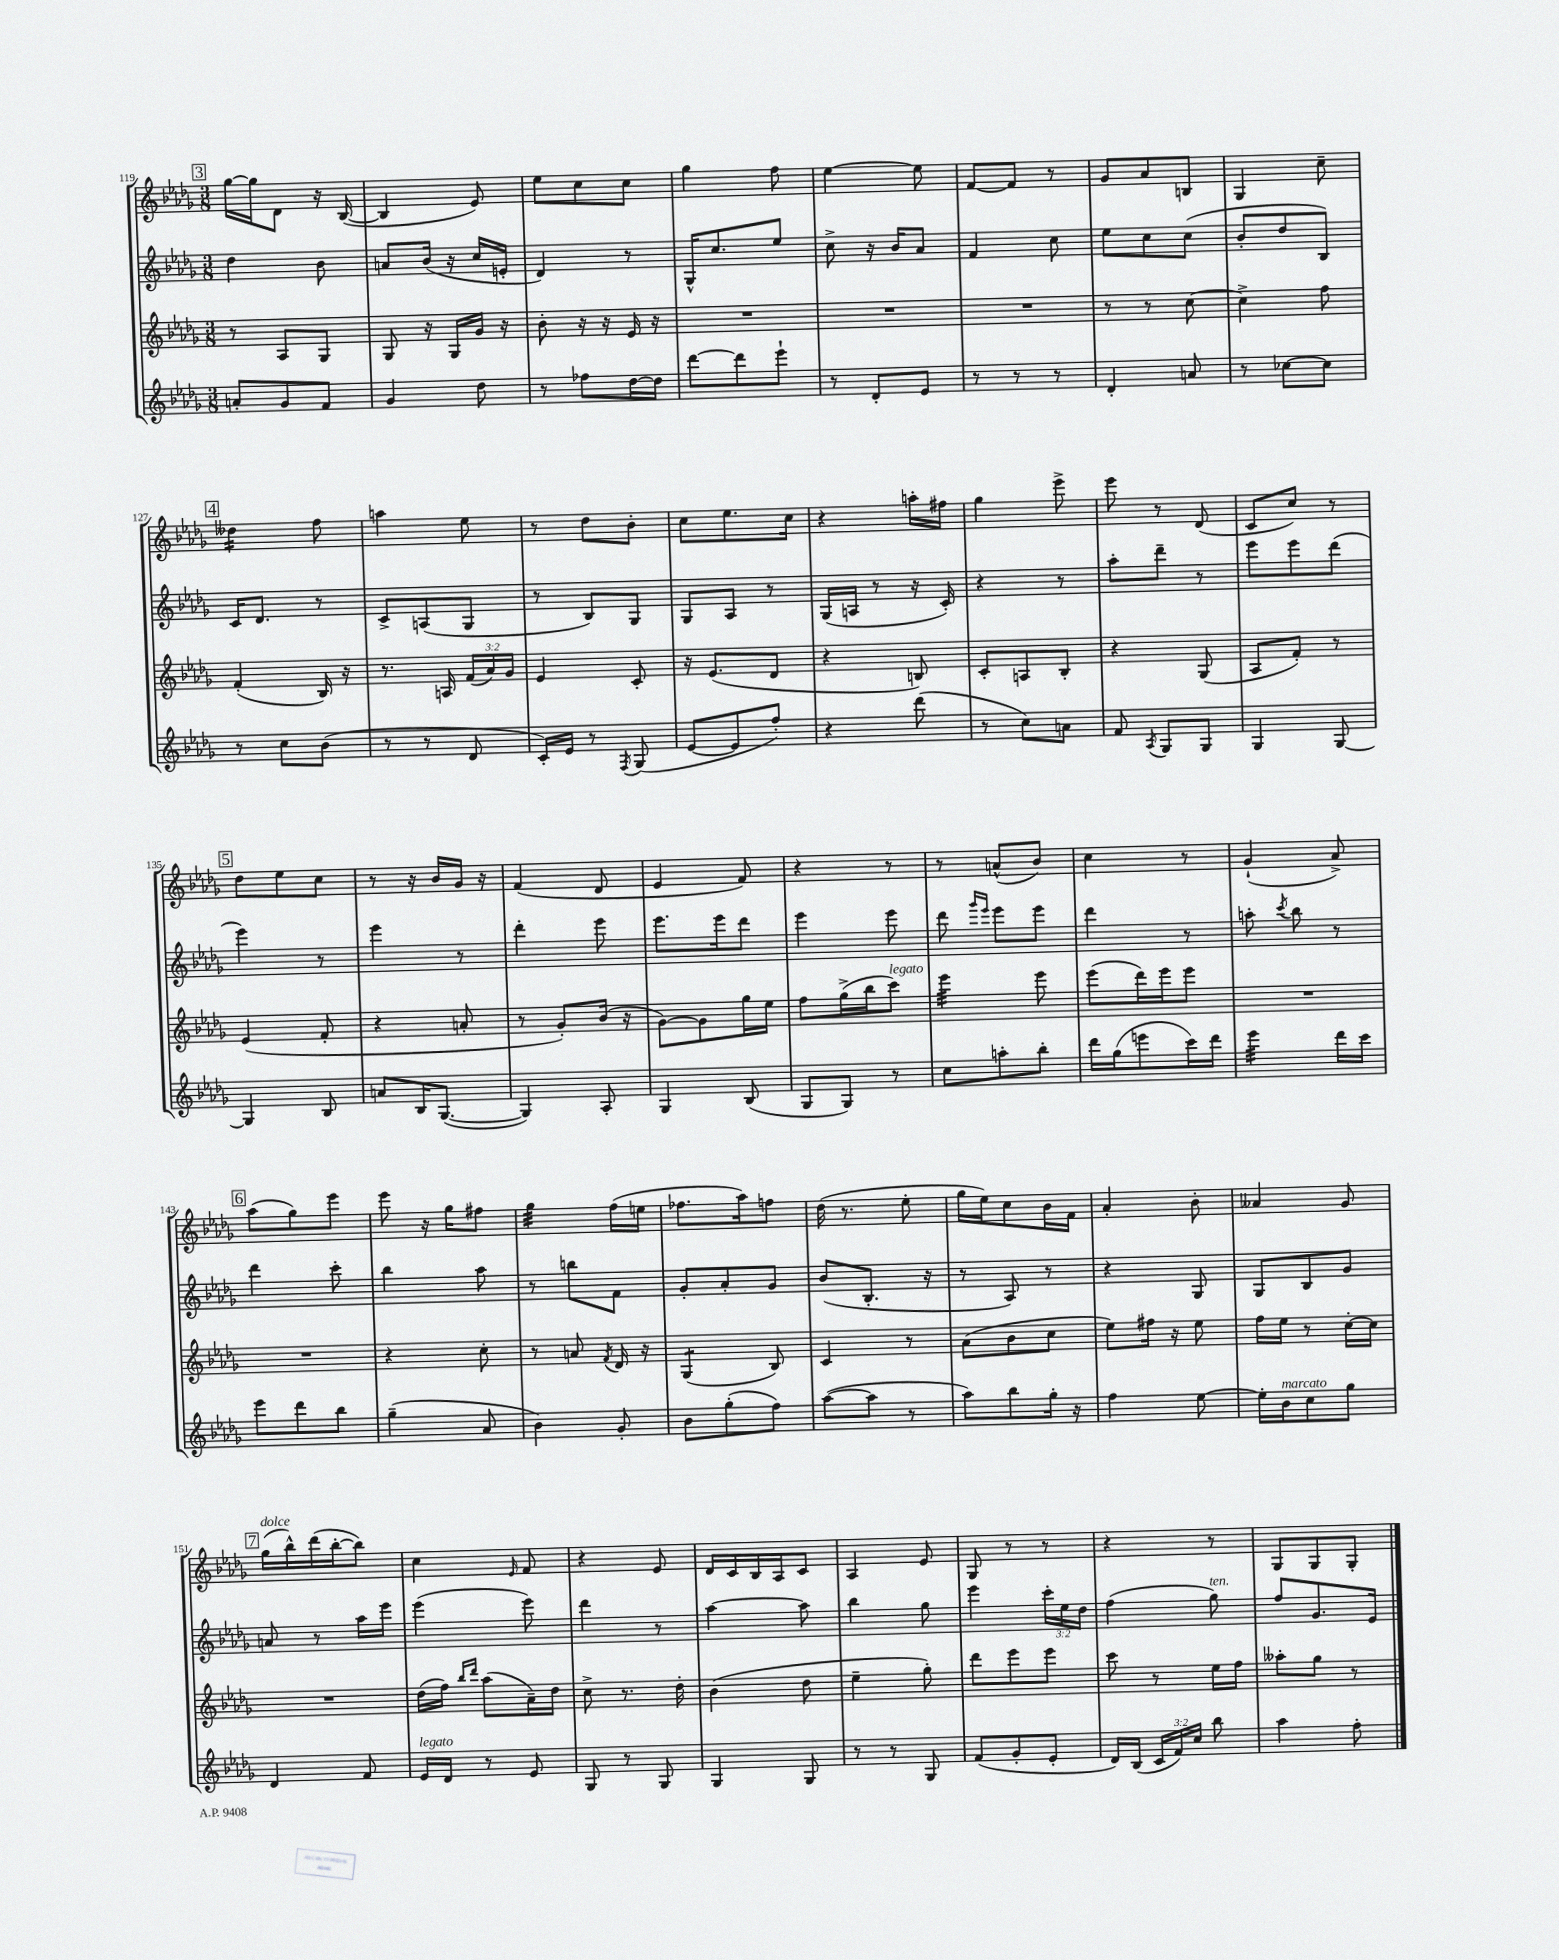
<<
\new StaffGroup <<
\new Staff = "s0" {
    \clef treble \key des \major \numericTimeSignature \time 3/8
    \autoBeamOff \mark \markup { \box "3" } ges''16[~ ges''16 des'8] r16 bes16~( |
    bes4 ees'8) |
    ees''8[ c''8 c''8] |
    ges''4 f''8 |
    ees''4~ ees''8 |
    f'8[~ f'8] r8 |
    ges'8[ aes'8 b8] |
    ges4 c''8-- |
    \mark \markup { \box "4" } deses''4:16 f''8 |
    a''4 ees''8 |
    r8 des''8[ bes'8]-. |
    c''8[ ees''8. c''16] |
    r4 a''16[-. fis''16] |
    ges''4 ees'''8-> |
    ees'''8 r8 des'8( |
    c'8[ c''8]) r8 |
    \mark \markup { \box "5" } des''8[ ees''8 c''8] |
    r8 r16 bes'16[ ges'16] r16 |
    f'4( des'8 |
    ees'4 f'8) |
    r4 r8 |
    r8 a'8[-^( bes'8]) |
    c''4 r8 |
    ges'4-!( aes'8->) |
    \mark \markup { \box "6" } aes''8[( ges''8) ees'''8] |
    ees'''8 r16 ges''16[ fis''8] |
    ges''4:32 f''16[( e''16] |
    fes''8.[ aes''16) f''8] |
    des''16( r8. ees''8-. |
    ges''16[ ees''16) c''8 bes'16 f'16] |
    aes'4-. bes'8-. |
    aeses'4 ges'8 |
    \mark \markup { \box "7" } ges''16[^\markup { \italic "dolce" }( bes''16-^) des'''16( bes''16~-. bes''8]) |
    c''4 \grace { ees'16 } f'8 |
    r4 ees'8 |
    des'16[ c'16 bes16 aes16 c'8] |
    aes4 ees'8 |
    ges8 r8 r8 |
    r4 r8 |
    ges8[ ges8 ges8]-. \bar "|." |
}
\new Staff = "s1" {
    \clef treble \key des \major \numericTimeSignature \time 3/8 \override Staff.TupletNumber.text = #tuplet-number::calc-fraction-text
    \autoBeamOff \mark \markup { \box "3" } des''4 bes'8 |
    a'8[ bes'16]( r16 c''16[ e'16]-. |
    des'4) r8 |
    ges16[-^ c''8. ees''8] |
    c''8-> r16 bes'16[ aes'8] |
    f'4 c''8 |
    ees''8[ c''8 c''8]( |
    bes'8[-. des''8 bes8]) |
    \mark \markup { \box "4" } c'16[ des'8.] r8 |
    c'8[-> a8( ges8] |
    r8 bes8[) ges8] |
    ges8[ aes8] r8 |
    ges16[( a16] r8 r16 c'16-.) |
    r4 r8 |
    aes''8[-. des'''8]-- r8 |
    ees'''8[ ees'''8 des'''8]( |
    \mark \markup { \box "5" } ees'''4) r8 |
    ees'''4 r8 |
    des'''4-. ees'''8 |
    ees'''8.[ ees'''16 des'''8] |
    ees'''4 ees'''8 |
    des'''8 \grace { ges'''16[ ees'''16] } ees'''8[ ees'''8] |
    des'''4 r8 |
    a''8-. \acciaccatura { c'''8 } bes''8 r8 |
    \mark \markup { \box "6" } des'''4 c'''8-. |
    bes''4 aes''8 |
    r8 b''8[ f'8] |
    ges'8[-. aes'8-. ges'8] |
    bes'8[( bes8.]-. r16 |
    r8 aes8) r8 |
    r4 ges8 |
    ges8[ bes8 ges'8] |
    \mark \markup { \box "7" } a'8 r8 aes''16[ ees'''16] |
    ees'''4( ees'''8) |
    des'''4 r8 |
    aes''4~ aes''8 |
    bes''4 ges''8 |
    ees'''4 \tuplet 3/2 { c'''16[-. ees''16 des''16] } |
    f''4( ges''8^\markup { \italic "ten." }) |
    f''8[ ges'8. ees'16] \bar "|." |
}
\new Staff = "s2" {
    \clef treble \key des \major \numericTimeSignature \time 3/8 \override Staff.TupletNumber.text = #tuplet-number::calc-fraction-text
    \autoBeamOff \mark \markup { \box "3" } r8 aes8[ ges8] |
    ges8 r16 ges16[ ges'16] r16 |
    bes'8-. r16 r16 ees'16 r16 |
    R4. |
    R4. |
    R4. |
    r8 r8 c''8~ |
    c''4-> f''8 |
    \mark \markup { \box "4" } f'4-.( bes16) r16 |
    r8. a16 \tuplet 3/2 { f'16[( aes'16) ges'16] } |
    ees'4 c'8-. |
    r16 ees'8.[( des'8] |
    r4 b8) |
    c'8[-. a8 bes8]-. |
    r4 ges8( |
    aes8[ f'8]-.) r8 |
    \mark \markup { \box "5" } ees'4( f'8-. |
    r4 a'8-. |
    r8 ges'8[-.) bes'16]( r16 |
    ges'8[~) ges'8 ges''16 ees''16] |
    f''8[ ges''16->( bes''16 c'''8]^\markup { \italic "legato" }) |
    ees'''4:32 ees'''8 |
    ees'''8[( des'''16) ees'''16 ees'''8] |
    R4. |
    \mark \markup { \box "6" } R4. |
    r4 c''8-. |
    r8 a'8 \acciaccatura { f'8 } des'16 r16 |
    ges4:8( bes8) |
    c'4 r8 |
    aes'8[( bes'8 c''8] |
    ees''8[) fis''16] r16 ees''8 |
    f''16[ ees''16] r8 c''16[~-. c''16] |
    \mark \markup { \box "7" } R4. |
    des''16[( f''16]) \grace { bes''16[ des'''16] } aes''8[( aes'16--) des''16] |
    c''8-> r8. des''16-. |
    bes'4( des''8 |
    ees''4-- ges''8-.) |
    des'''8[ ees'''8 ees'''8] |
    c'''8 r8 ees''16[ f''16] |
    aeses''8[-. ges''8] r8 \bar "|." |
}
\new Staff = "s3" {
    \clef treble \key des \major \numericTimeSignature \time 3/8 \override Staff.TupletNumber.text = #tuplet-number::calc-fraction-text
    \autoBeamOff \mark \markup { \box "3" } a'8[-. ges'8 f'8] |
    ges'4 des''8 |
    r8 fes''8[ des''16~ des''16] |
    des'''8[~ des'''8 ees'''8]-! |
    r8 des'8[-. ees'8] |
    r8 r8 r8 |
    des'4-. a'8 |
    r8 ces''8[~ ces''8] |
    \mark \markup { \box "4" } r8 c''8[ bes'8]( |
    r8 r8 des'8 |
    c'16[-.) ees'16] r8 \acciaccatura { f8 } ges8( |
    ees'8[~ ees'8 f''8]-.) |
    r4 des'''8( |
    r8 c''8[) a'8] |
    f'8 \acciaccatura { aes8 } ges8[ ges8] |
    ges4 ges8~ |
    \mark \markup { \box "5" } ges4 bes8 |
    a'8[ bes16 ges8.]~( |
    ges4) aes8-. |
    ges4 bes8( |
    ges8[ ges8]) r8 |
    c''8[ a''8-. bes''8]-. |
    des'''16[ ges''16( e'''8 c'''16) des'''16] |
    ees'''4:32 des'''16[ c'''16] |
    \mark \markup { \box "6" } ees'''8[ des'''8 bes''8] |
    ges''4--( aes'8 |
    bes'4) ges'8-. |
    bes'8[ ges''8-.( f''8]) |
    aes''8[~( aes''8] r8 |
    aes''8[) bes''8 ges''16]-. r16 |
    f''4 ees''8~ |
    ees''16[-. bes'16^\markup { \italic "marcato" } c''8 ges''8] |
    \mark \markup { \box "7" } des'4 f'8 |
    ees'16[^\markup { \italic "legato" } des'16] r8 ees'8 |
    ges8 r8 ges8 |
    ges4 ges8 |
    r8 r8 ges8 |
    f'8[( ges'8-. ees'8]-. |
    des'16[) bes16]( \tuplet 3/2 { c'16[ f'16) c''16] } bes''8 |
    aes''4 f''8-. \bar "|." |
}
>>
>>
\layout { \context { \Score currentBarNumber = #119 } }
